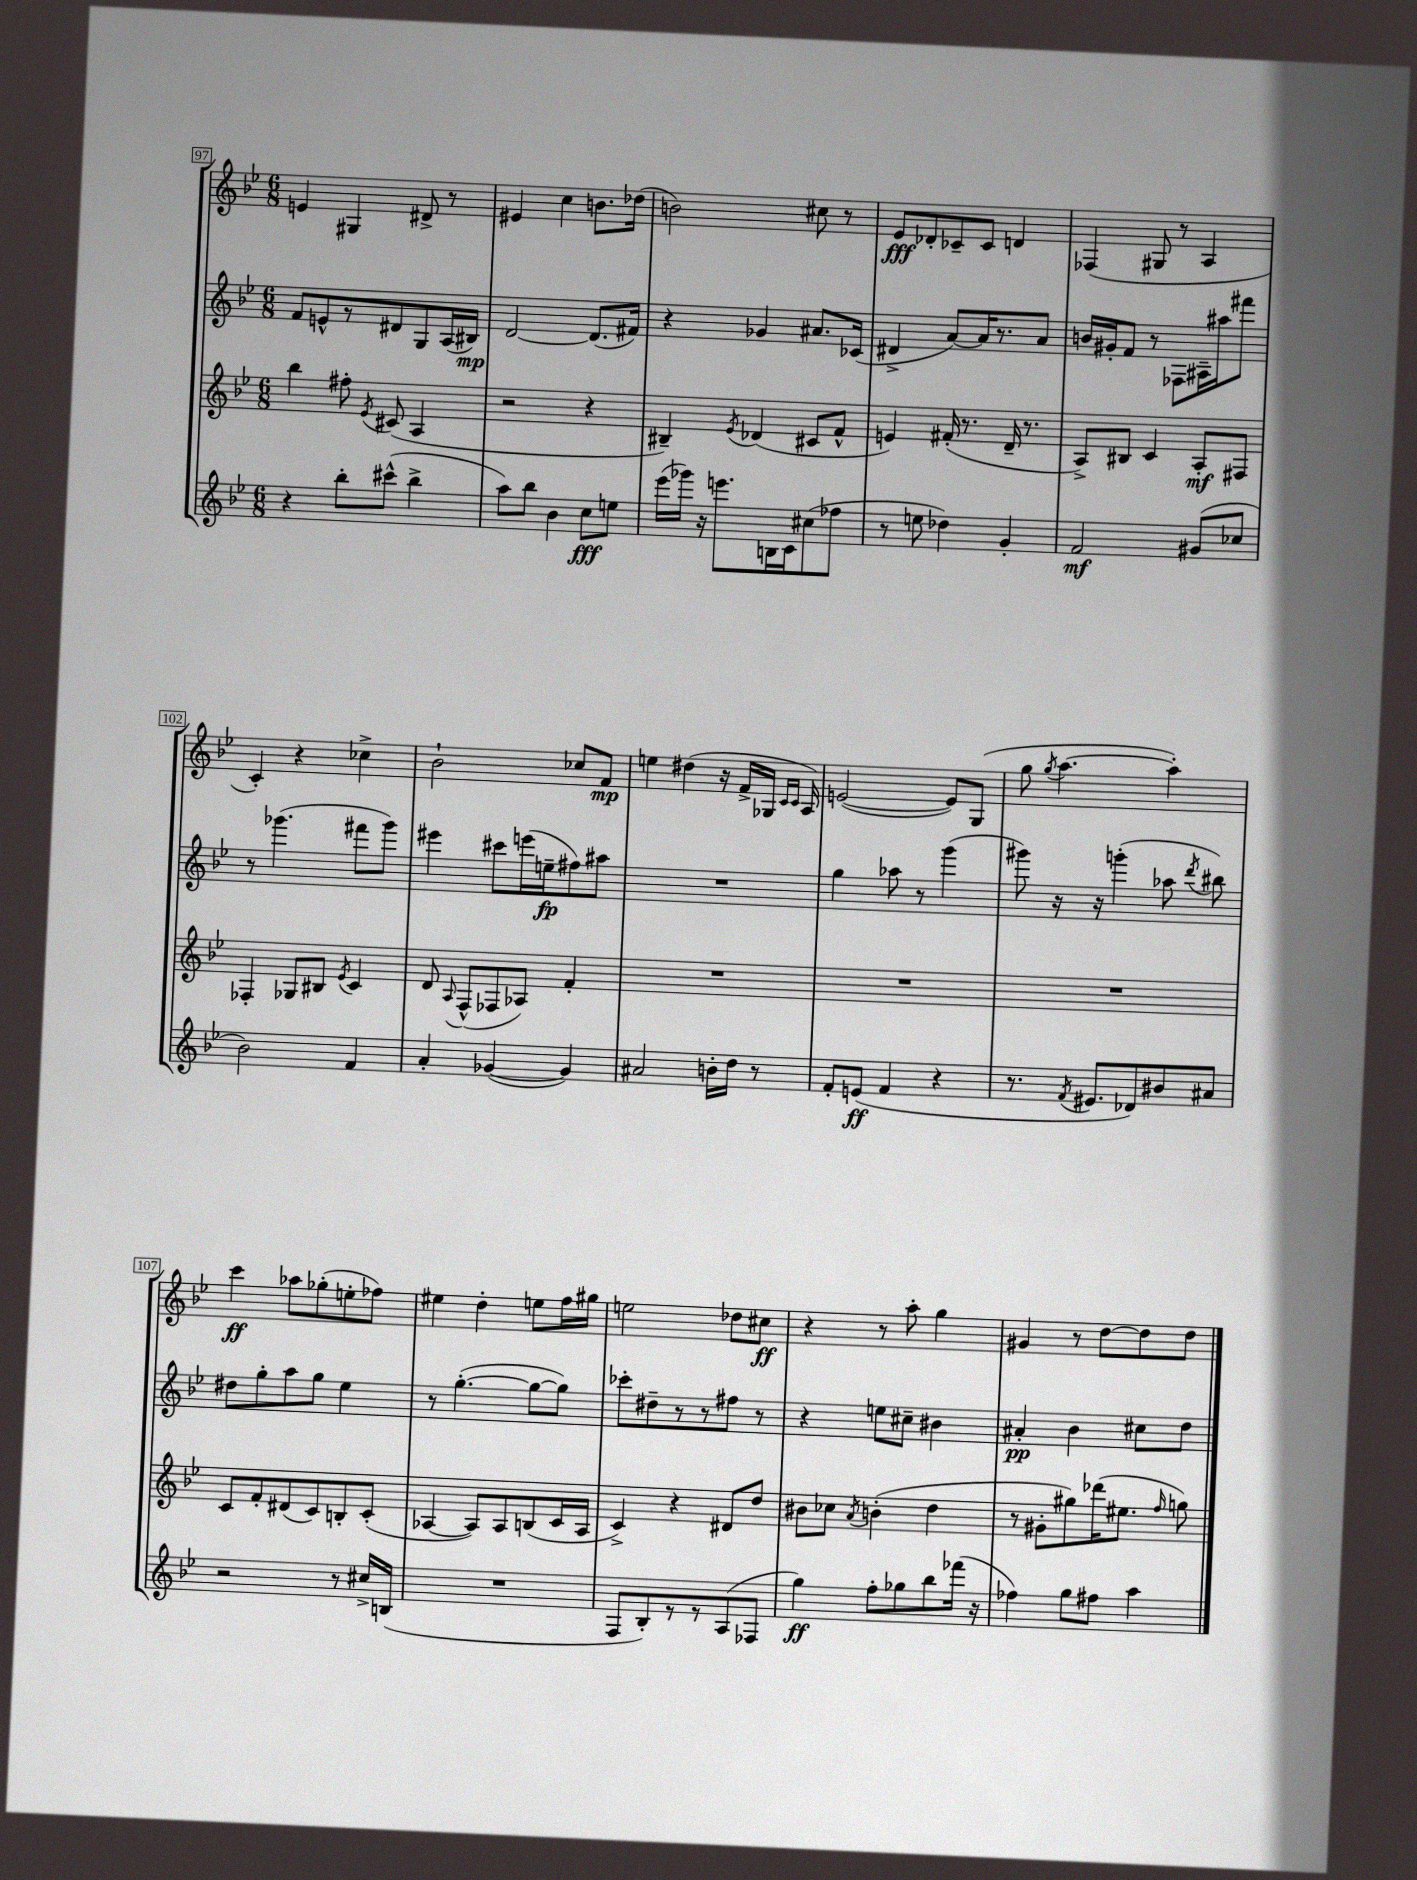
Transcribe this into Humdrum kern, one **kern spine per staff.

**kern	**kern	**kern	**kern
*staff4	*staff3	*staff2	*staff1
*clefG2	*clefG2	*clefG2	*clefG2
*k[b-e-]	*k[b-e-]	*k[b-e-]	*k[b-e-]
*M6/8	*M6/8	*M6/8	*M6/8
4r	4bb-\	8f/L	4e/
.	.	8e^^/	.
8bb-'\L	8ff#'\	8r	4G#/
.	8qe-/	.	.
(8ccc#^^\J	(8c#/	8d#/	.
4bb-^\	4A/	8G/	8d#^/
.	.	(16A/L	8r
.	.	16B#/JJ)	.
=	=	=	=
8aa\L)	2r	[2d/	4e#/
8bb-\J	.	.	.
4b-\	.	.	4cc\
8cc\L	4r	(8.d/]L	8.b\L
8ee\J	.	.	.
.	.	16f#/Jk)	(16dd-\Jk
=	=	=	=
(16eee-\LL	4B#~/)	4r	2b\)
16ggg-\JJ)	.	.	.
16r	.	.	.
8.eee\L	.	.	.
.	8qe-/	.	.
.	(4d-/	4g-/	.
16B\L	.	.	.
16c\J	.	.	.
(8cc#\	8c#/L	8.a#/L	8cc#\
8ff-\J	8f^^/J	.	8r
.	.	(16c-/Jk	.
=	=	=	=
8r	4e/)	4d#^/	8e-/L
8ee\	.	.	8d-'/
4dd-\)	(16f#'/	[8a/L)	8c-~/
.	8.r	.	.
.	.	16a/]K	8c-/J
.	.	8.r	.
4g'/	16d~/	.	4d/
.	8.r	.	.
.	.	8a/J	.
=	=	=	=
2f/	8A^/L)	16b/LL	(4F-/
.	.	16g#'/J	.
.	8B#/J	8f/J	.
.	4c/	8r	8G#/
.	.	8F-\L	8r
(8g#/L	8A'/L	16A#~\L	4A/
.	.	16aa#\J	.
8cc-/J	8F#/J	8fff#\J	.
=	=	=	=
2b-\)	4F-'/	8r	4c'/)
.	.	(4.ggg-\	.
.	8G-/L	.	4r
.	8B#/J	.	.
.	8qe-/	.	.
4f/	4c/	8fff#\L	4cc-^\
.	.	8ggg-\J)	.
=	=	=	=
4a'/	8d/	4eee#\	2b-`\
.	8qqA/	.	.
.	(8F^^/L	.	.
([4g-/	8F-/	8ccc#\L	.
.	8A-/J)	(16eee\L	.
.	.	16ee~\J	.
4g-/])	4f'/	8ff#\)	8cc-/L
.	.	8aa#\J	8f/J
=	=	=	=
2a#/	2.r	2.r	4ee\
.	.	.	(4dd#\
16b'\LL	.	.	16r
16dd\JJ	.	.	16f^/LL
8r	.	.	16G-/JJ
.	.	.	16qqc/LL
.	.	.	16qqc/JJ
.	.	.	16A/)
=	=	=	=
8f'/L	2.r	4gg\	([2e/
(8e/J	.	.	.
4f/	.	8aa-\	.
.	.	8r	.
4r	.	(4ggg\	8e/]L)
.	.	.	(8G/J
=	=	=	=
8.r	2.r	8ggg#\)	8gg\
.	.	.	8qgg/
.	.	16r	[4.aa\
8qf/	.	.	.
8.e#/L	.	16r	.
.	.	(4ggg'\	.
8d-/)	.	.	.
8b#/	.	8aa-\	4aa'\])
.	.	8qddd/	.
8a#/J	.	8bb#\)	.
=	=	=	=
2r	8c/L	8dd#\L	4ccc\
.	8f'/	8gg'\	.
.	(8d#/	8aa\	8aa-\L
.	8c/)	8gg\J	(8gg-'\
8r	8B'/	4ee-\	8ee'\
16cc#^/LL	(8c'/J	.	8ff-\J)
(16B/JJ	.	.	.
=	=	=	=
2.r	[4A-/	8r	4ee#\
.	.	([4.gg'\	.
.	8A-/]L)	.	4dd'\
.	8A-/	.	.
.	(8B/	8gg\_L	8ee\L
.	16c/L	8gg\]J)	16ff\L
.	16A-/JJ	.	16gg#\JJ
=	=	=	=
8F/L	4c^/)	8ccc-'\L	2ee\
8B-'/)	.	8dd#~\	.
8r	4r	8r	.
8r	.	8r	.
(8A/	8d#/L	8ff#\J	8dd-\L
8F-/J	8dd/J	8r	8cc#\J
=	=	=	=
4gg\)	8b#\L	4r	4r
.	8cc-\J	.	.
.	8qa/	.	.
8ff'\L	(4b'\	8ee\L	8r
8gg-\	.	8cc#~\J	8aa'\
8bb-\	4dd\	4b#\	4gg\
(16fff-\Jk	.	.	.
16r	.	.	.
=	=	=	=
4ff-\)	8r	4a#'/	4g#/
.	8g#'\L	.	.
8gg\L	8gg#\)	4b-\	8r
8ff#\J	(16ddd-\K	.	[8dd\L
.	8.ee#\J	.	.
4aa\	.	8cc#\L	8dd\]
.	16qqff/	.	.
.	8gg\)	8dd\J	8dd\J
==	==	==	==
*-	*-	*-	*-
